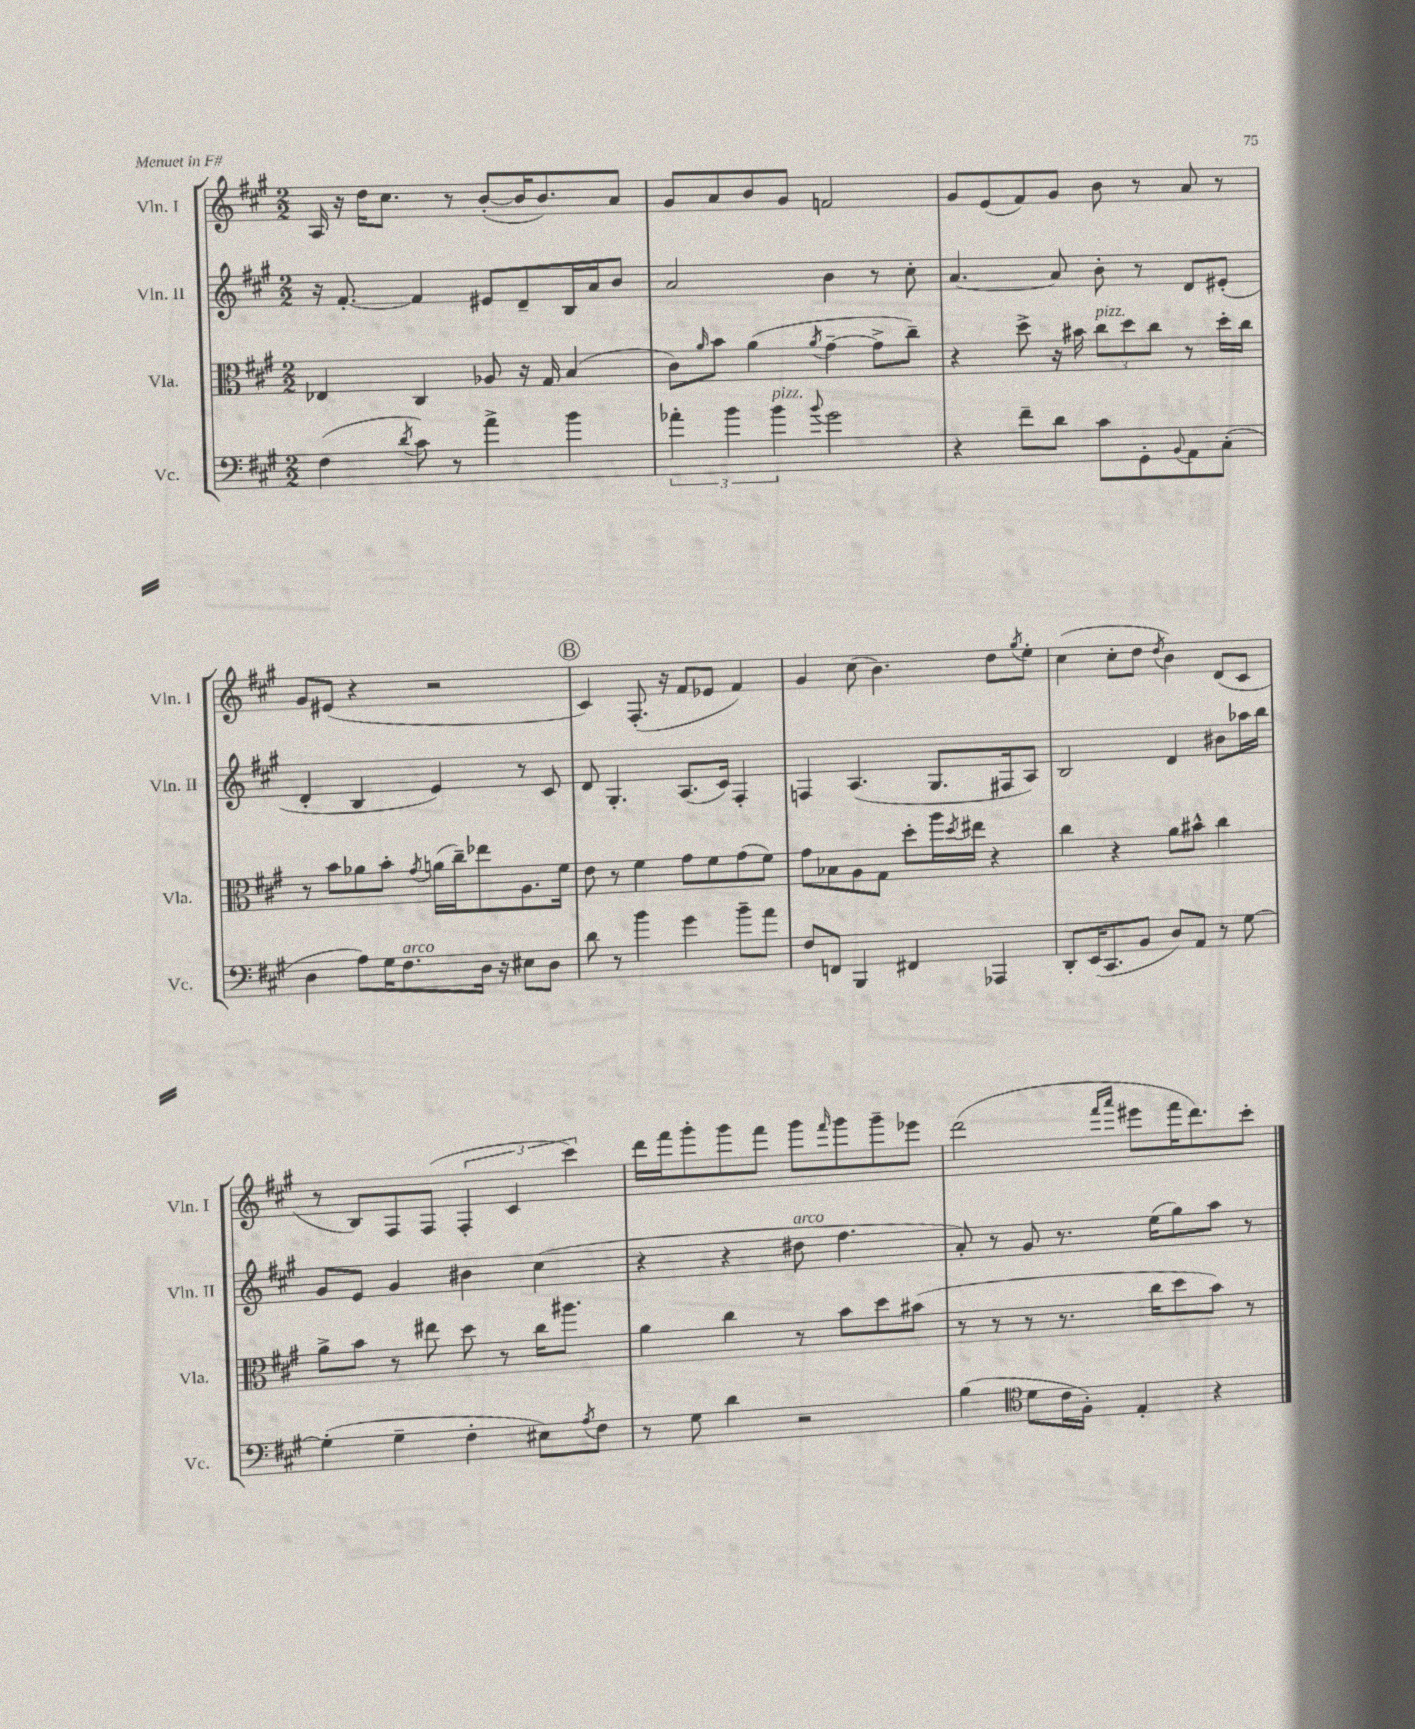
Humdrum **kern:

**kern	**kern	**kern	**kern
*part4	*part3	*part2	*part1
*staff4	*staff3	*staff2	*staff1
*I"Vc.	*I"Vla.	*I"Vln. II	*I"Vln. I
*I'Vc.	*I'Vla.	*I'Vln. II	*I'Vln. I
*clefF4	*clefC3	*clefG2	*clefG2
*k[f#c#g#]	*k[f#c#g#]	*k[f#c#g#]	*k[f#c#g#]
*M2/2	*M2/2	*M2/2	*M2/2
=142	=142	=142	=142
(4F#\	4E-X/	16r	16A/
.	.	[8.f#'/	16r
.	.	.	16dd\KL
.	.	.	8.cc#\J
8qd/	.	.	.
8c#\)	4C#/	4f#/]	.
8r	.	.	8r
4a^\	8A-X/	8e#X/L	([8b'/L
.	16r	8d~/	16b/K]
.	16G#/	.	8.b/)
4b\	(4B/	16B/L	.
.	.	16a/J	.
.	.	8b/J	8a/J
=143	=143	=143	=143
6a-X'\	8c#\L)	2a/	8g#/L
.	16qqa/	.	.
.	8b\J	.	8a/
6b\	.	.	.
.	(4a\	.	8b/
!LO:TX:a:i:t=pizz.	!	!	!
6b\	.	.	.
.	.	.	8g#/J
8qqb/	8qa/	.	.
2g#\	[4g#~\	4b\	2fn/
.	8g#^\L]	8r	.
.	8cc#~\J)	8cc#'\	.
=144	=144	=144	=144
4r	4r	[4.a/	8g#/L
.	.	.	(8e/
8f#~\L	8dd^\	.	8f#/)
8d\J	16r	8a/]	8g#/J
.	16b#X\	.	.
!	!LO:TX:a:i:t=pizz.	!	!
8c#\L	12cc#\L	8b'\	8b\
.	12dd\	.	.
8GG#'\	.	8r	8r
.	12cc#\J	.	.
8qqBB/	.	.	.
8AA\	8r	8d/L	8a/
(8C#'\J	16dd'\LL	(8e#X'/J	8r
.	16cc#\JJ	.	.
!!LO:LB:g=z
=145	=145	=145	=145
4D\	8r	4d'/	8g#/L
.	8b\L	.	(8e#X/J
8A\L)	8a-X\	4B/	4r
16G#\K	8b'\J	.	.
!LO:TX:a:i:t=arco	!	!	!
8.F#\	.	.	.
.	8qg#/	.	.
.	(16an\LL	4e/)	2r
.	16cc#~\J)	.	.
16D\Jk	8ee-X\	.	.
16r	.	.	.
8E#X\L	8.A\	8r	.
8D\J	.	8c#/	.
.	16f#\Jk	.	.
!!LO:REH:place=s1:t=B
=146	=146	=146	=146
8d\	8e\	8d/	4c#/)
8r	8r	4.G#'/	.
4b\	4f#\	.	(8.F#'/
.	.	.	16r
4g#\	8g#\L	(8.A/L	8f#/L
.	8f#\	.	8e-X/J
.	.	16c#/Jk)	.
8b~\L	(8g#\	4F#'/	4f#/)
8a\J	8f#\J)	.	.
=147	=147	=147	=147
8F#/L	8g#\L	4Fn/	4g#/
8FFn/J	8B-X\	.	.
4BBB/	8A\	(4.A/	(8cc#\
.	8G#\J	.	4.b\)
4FF#X/	8dd'\L	.	.
.	16aa\L	8.G#/L	.
.	8qdd/	.	.
.	16ee#X\JJ	.	.
4AAA-X/	4r	.	8dd\L
.	.	16F#X/k	.
.	.	.	8qgg#/
.	.	8A/J)	8ee'\J
=148	=148	=148	=148
8DD'/L	4cc#\	2B/	(4cc#\
(16EE/K	.	.	.
8.CC#/	.	.	.
.	4r	.	8cc#'\L
8BB/J	.	.	8dd\J
.	.	.	8qdd/
8D/L)	8a\L	4d/	4b\)
8AA/J	8b#X^^\J	.	.
8r	4cc#\	8b#X\L	(8d/L
[8G#\	.	16aa-X\L	8c#/J
.	.	16bb\JJ	.
!!LO:LB:g=z
=149	=149	=149	=149
(4G#'\]	8a^\L	8g#/L	8r
.	8b\J	8e/J	8B/L)
4G#~\	8r	4g#/	8F#/
.	8ee#X\	.	(8F#/J
4F#'\	8dd\	4b#X\	6F#'/
.	8r	.	.
.	.	.	6c#/
8E#X\L)	16cc#\KL	(4cc#\	.
.	8.aa#X\J	.	.
.	.	.	6ccc#\)
8qA/	.	.	.
8F#\J	.	.	.
=150	=150	=150	=150
8r	4a\	4r	16ddd\LL
.	.	.	16fff#\J
8G#\	.	.	8ggg#'\
4d\	4cc#\	4r	8ggg#\
.	.	.	8fff#\J
!	!	!LO:TX:a:i:t=arco	!
2r	8r	8dd#X\	8ggg#\L
.	.	.	16qqfff#/
.	8b\L	4.ff#\	8ggg#\
.	8dd\	.	8ggg#~\
.	(8b#X\J	.	8eee-X\J
=151	=151	=151	=151
(4B\	8r	8a'/)	(2ddd\
.	8r	8r	.
*clefC4	*	*	*
8d\L	8r	8g#/	.
16c#\L	8.r	8.r	.
16F#'\JJ)	.	.	.
.	.	.	16qqfff#/LL
.	.	.	16qqaaa/JJ
4E'/	.	.	8eee#X\L
.	16cc#\KL	(16ee\KL	.
.	8dd\	8gg#\)	16fff#\K
.	.	.	8.ddd\)
4r	8b\J)	8aa\J	.
.	8r	8r	8ccc#'\J
==	==	==	==
*-	*-	*-	*-
